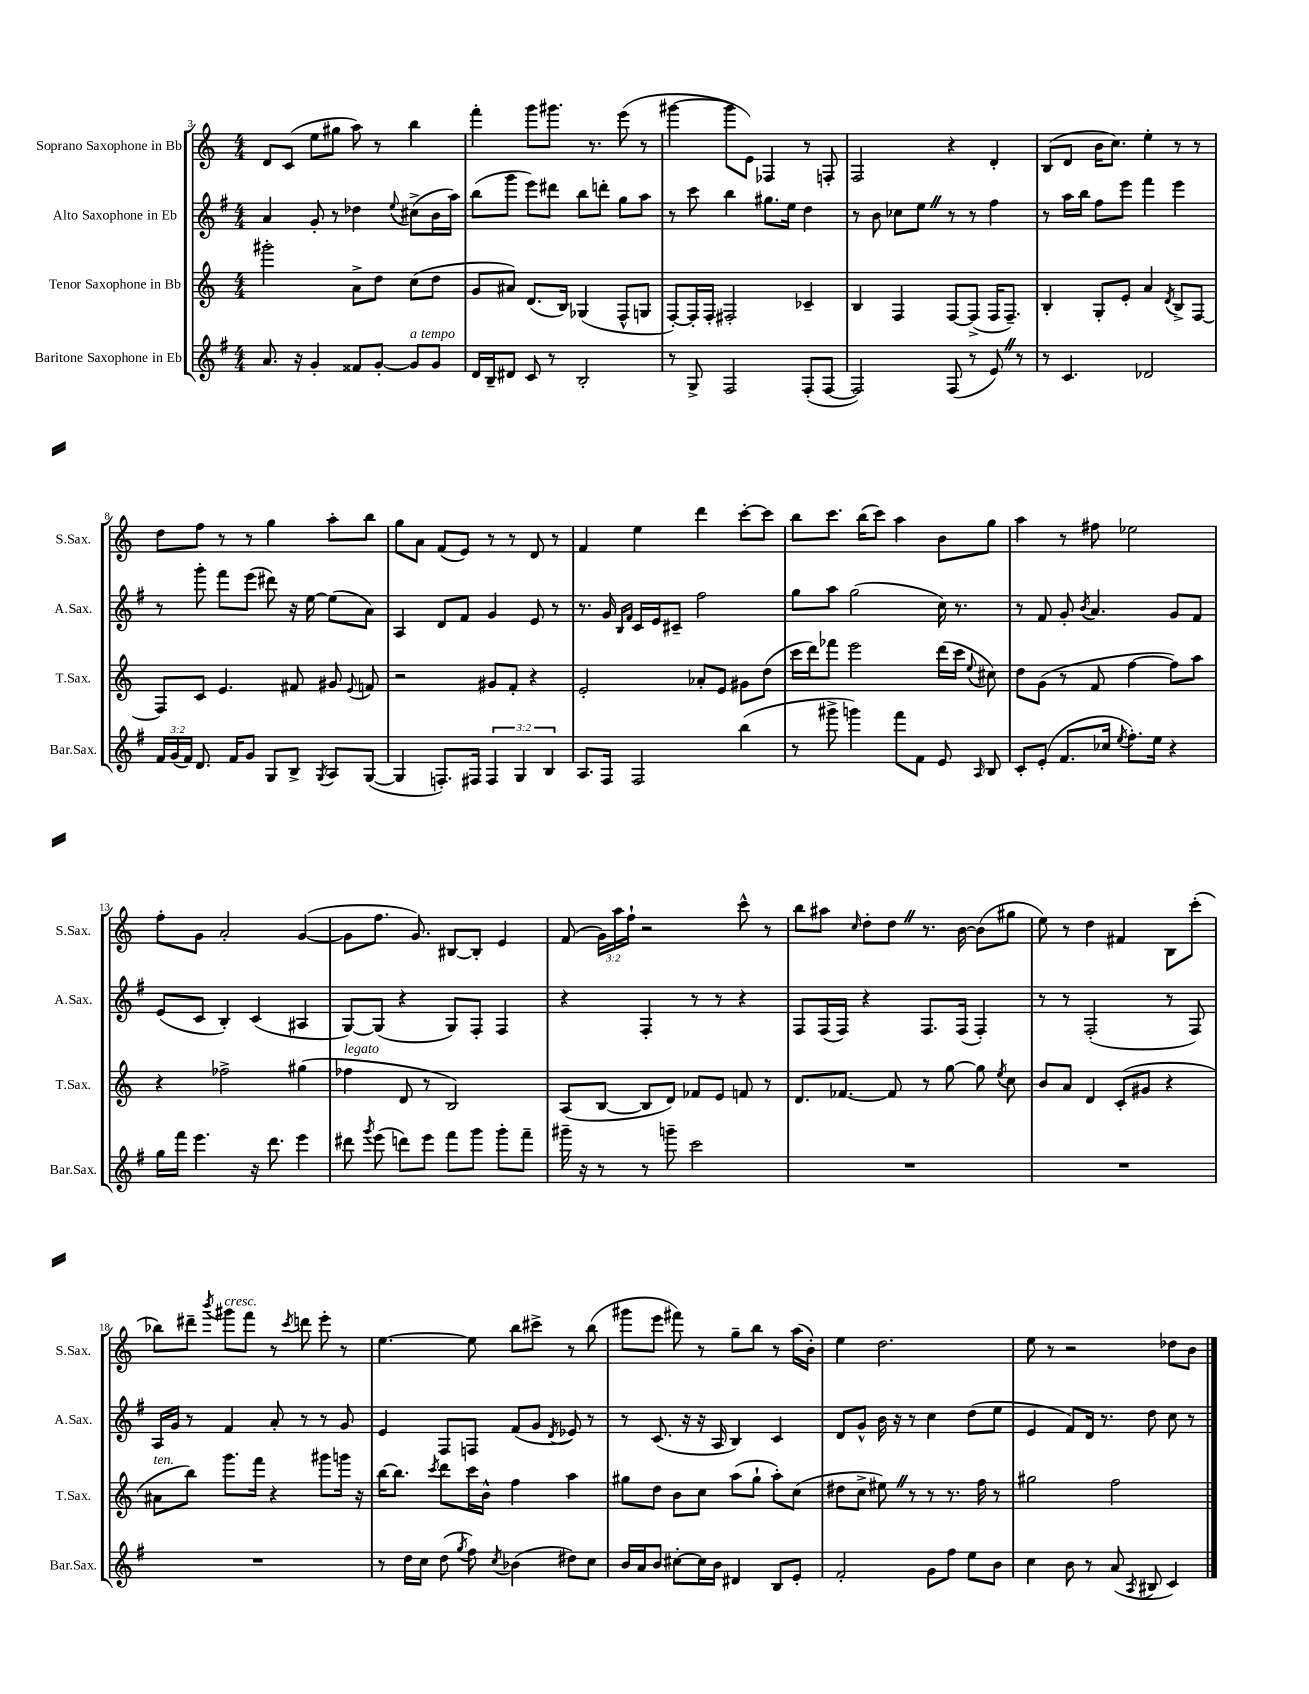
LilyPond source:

<<
\new StaffGroup <<
\new Staff = "s0" \with { instrumentName = "Soprano Saxophone in Bb" shortInstrumentName = "S.Sax." } {
    \clef treble \key c \major \numericTimeSignature \time 4/4 \override Staff.TupletNumber.text = #tuplet-number::calc-fraction-text
    \autoBeamOff d'8[ c'8]( e''8[ gis''8] a''8) r8 b''4 |
    f'''4-. g'''8[ gis'''8.] r8. e'''8( r8 |
    gis'''4~ gis'''8[ e'8]) fes4 r8 f8-. |
    f2 r4 d'4-. |
    b8[( d'8] b'16[ c''8.]) e''4-. r8 r8 |
    d''8[ f''8] r8 r8 g''4 a''8[-. b''8] |
    g''8[ a'8] f'8[( e'8]) r8 r8 d'8 r8 |
    f'4 e''4 d'''4 c'''8[~-. c'''8] |
    b''8[ c'''8.] b''16[( c'''8]) a''4 b'8[ g''8] |
    a''4 r8 fis''8 ees''2 |
    f''8[-. g'8] a'2-. g'4~( |
    g'8[ f''8.] g'8.) bis8[~ bis8]-. e'4 |
    f'8( \tuplet 3/2 { g'16[) a''16 f''16]-! } r2 c'''8-^ r8 |
    b''8[ ais''8] \grace { c''16 } d''8[-. d''8] \once \override BreathingSign.text = \markup { \musicglyph "scripts.caesura.straight" } \breathe r8. b'16~ b'8[( gis''8] |
    e''8) r8 d''4 fis'4 b8[ c'''8]-.( |
    bes''8[) dis'''8]-- \acciaccatura { b'''8 } gis'''8[^\markup { \italic "cresc." } f'''8] r8 \acciaccatura { c'''8 } d'''8 e'''8-. r8 |
    e''4.~ e''8 b''8[ cis'''8]-> r8 b''8( |
    gis'''8[ e'''8] fis'''8) r8 g''8[-- b''8] r8 a''16[( b'16]-.) |
    e''4 d''2. |
    e''8 r8 r2 des''8[ b'8] \bar "|." |
}
\new Staff = "s1" \with { instrumentName = "Alto Saxophone in Eb" shortInstrumentName = "A.Sax." } {
    \clef treble \key g \major \numericTimeSignature \time 4/4
    \autoBeamOff a'4 g'8-. r8 des''4 \appoggiatura { e''8 } cis''8[->( b'16 a''16]) |
    b''8[( g'''8] e'''8[) dis'''8] b''8[ d'''8]-. g''8[ a''8] |
    r8 c'''8 b''4 gis''8.[ e''16] d''4 |
    r8 b'8 ces''8[ e''8] \once \override BreathingSign.text = \markup { \musicglyph "scripts.caesura.straight" } \breathe r8 r8 fis''4 |
    r8 a''16[ b''16] fis''8[ e'''8] fis'''4 e'''4 |
    r8 g'''8-. fis'''8[ e'''8]( dis'''8) r16 e''16~ e''8[( a'8]) |
    a4 d'8[ fis'8] g'4 e'8 r8 |
    r8. g'16 \grace { b16[ fis'16] } c'16[ e'16 cis'8]-- fis''2 |
    g''8[ a''8] g''2( c''16) r8. |
    r8 fis'8 g'8-. \acciaccatura { b'8 } a'4. g'8[ fis'8] |
    e'8[( c'8] b4-.) c'4( ais4 |
    g8[~) g8]( r4 g8[) fis8]-. fis4 |
    r4 fis4-. r8 r8 r4 |
    fis8[ fis16( fis16]) r4 fis8.[ fis16]( fis4-.) |
    r8 r8 fis2-.( r8 fis8) |
    a16[ g'16] r8 fis'4 a'8-. r8 r8 g'8 |
    e'4 fis8[ f8] fis'8[( g'8] \acciaccatura { d'8 } ees'8) r8 |
    r8 c'8.( r16 r16 a16 b4) c'4 |
    d'8[ g'8]-^ b'16 r16 r8 c''4 d''8[( e''8] |
    e'4 fis'8[) d'16] r8. d''8 c''8 r8 \bar "|." |
}
\new Staff = "s2" \with { instrumentName = "Tenor Saxophone in Bb" shortInstrumentName = "T.Sax." } {
    \clef treble \key c \major \numericTimeSignature \time 4/4
    \autoBeamOff gis'''2-. a'8[-> d''8] c''8[( d''8] |
    g'8[ ais'8]) d'8.[( b16]) ges4( f8[-^ g8] |
    f8[~-.) f16-. f16]-. fis2-. ces'4-- |
    b4 f4 f8[~ f8]->( f16[ f8.]--) |
    b4-. g8[-. e'8]-. a'4 \acciaccatura { d'8 } b8[-> f8]~ |
    f8[ c'8] e'4. fis'8 gis'8 \appoggiatura { e'8 } f'8 |
    r2 gis'8[ f'8]-. r4 |
    e'2-. aes'8[-. e'8] gis'8[ d''8]( |
    c'''16[ d'''16) fes'''8] e'''2 d'''16[( c'''16] \appoggiatura { e''8 } cis''8) |
    d''8[ g'8]( r8 f'8 f''4~ f''8[) a''8] |
    r4 fes''2-> gis''4( |
    fes''4^\markup { \italic "legato" } d'8 r8 b2) |
    a8[( b8]~ b8[ d'8]) fes'8[ e'8] f'8 r8 |
    d'8.[ fes'8.]~ fes'8 r8 g''8~ g''8 \acciaccatura { e''8 } c''8 |
    b'8[ a'8] d'4 c'8[-.( gis'8] r4 |
    ais'8[^\markup { \italic "ten." } b''8]) g'''8.[ f'''16] r4 gis'''8[ g'''16] r16 |
    b''16[~ b''8.] \acciaccatura { c'''8 } d'''8[ c'''16 b'16]-^ f''4 a''4 |
    gis''8[ d''8] b'8[ c''8] a''8[( gis''8]-! a''8[-.) c''8]( |
    dis''8[ c''8]-> eis''8) \once \override BreathingSign.text = \markup { \musicglyph "scripts.caesura.straight" } \breathe r8 r8 r8. f''16 r8 |
    gis''2 f''2 \bar "|." |
}
\new Staff = "s3" \with { instrumentName = "Baritone Saxophone in Eb" shortInstrumentName = "Bar.Sax." } {
    \clef treble \key g \major \numericTimeSignature \time 4/4 \override Staff.TupletNumber.text = #tuplet-number::calc-fraction-text
    \autoBeamOff a'8. r16 g'4-. fisis'8[ g'8]~-. g'8[^\markup { \italic "a tempo" } g'8] |
    d'16[ b16-- dis'8] c'8 r8 b2-. |
    r8 g8-> fis2 fis8[-.( fis8]~ |
    fis2) fis8( r8 e'8) \once \override BreathingSign.text = \markup { \musicglyph "scripts.caesura.straight" } \breathe r8 |
    r8 c'4. des'2 |
    \tuplet 3/2 { fis'16[ g'16( fis'16]) } d'8. fis'16[ g'8] g8[ b8]-> \acciaccatura { g8 } a8[ g8]~( |
    g4 f8.[-.) fis16] \tuplet 3/2 { fis4 g4 b4 } |
    a8.[ fis16] fis2 b''4( |
    r8 gis'''8-> g'''4) fis'''8[ fis'8] e'8 \grace { a16 } b8 |
    c'8[-. e'8]-.( fis'8.[ ces''16] \acciaccatura { e''8 } fis''8.[-.) e''16] r4 |
    g''16[ fis'''16] e'''4. r16 d'''8. e'''4 |
    dis'''8 \acciaccatura { g'''8 } e'''8( d'''8[) e'''8] fis'''8[ g'''8] g'''8[-. fis'''8]-- |
    gis'''16-- r16 r8 r8 g'''8-- c'''2 |
    R1 |
    R1 |
    R1 |
    r8 d''16[ c''16] d''8( \acciaccatura { g''8 } fis''8) \acciaccatura { c''8 } bes'4( dis''8[) c''8] |
    b'16[ a'16 b'8] cis''8[~-. cis''16 b'16] dis'4 b8[ e'8]-. |
    fis'2-. g'8[ fis''8] e''8[ b'8] |
    c''4 b'8 r8 a'8( \acciaccatura { a8 } bis8 c'4) \bar "|." |
}
>>
>>
\layout { \context { \Score currentBarNumber = #3 } }
